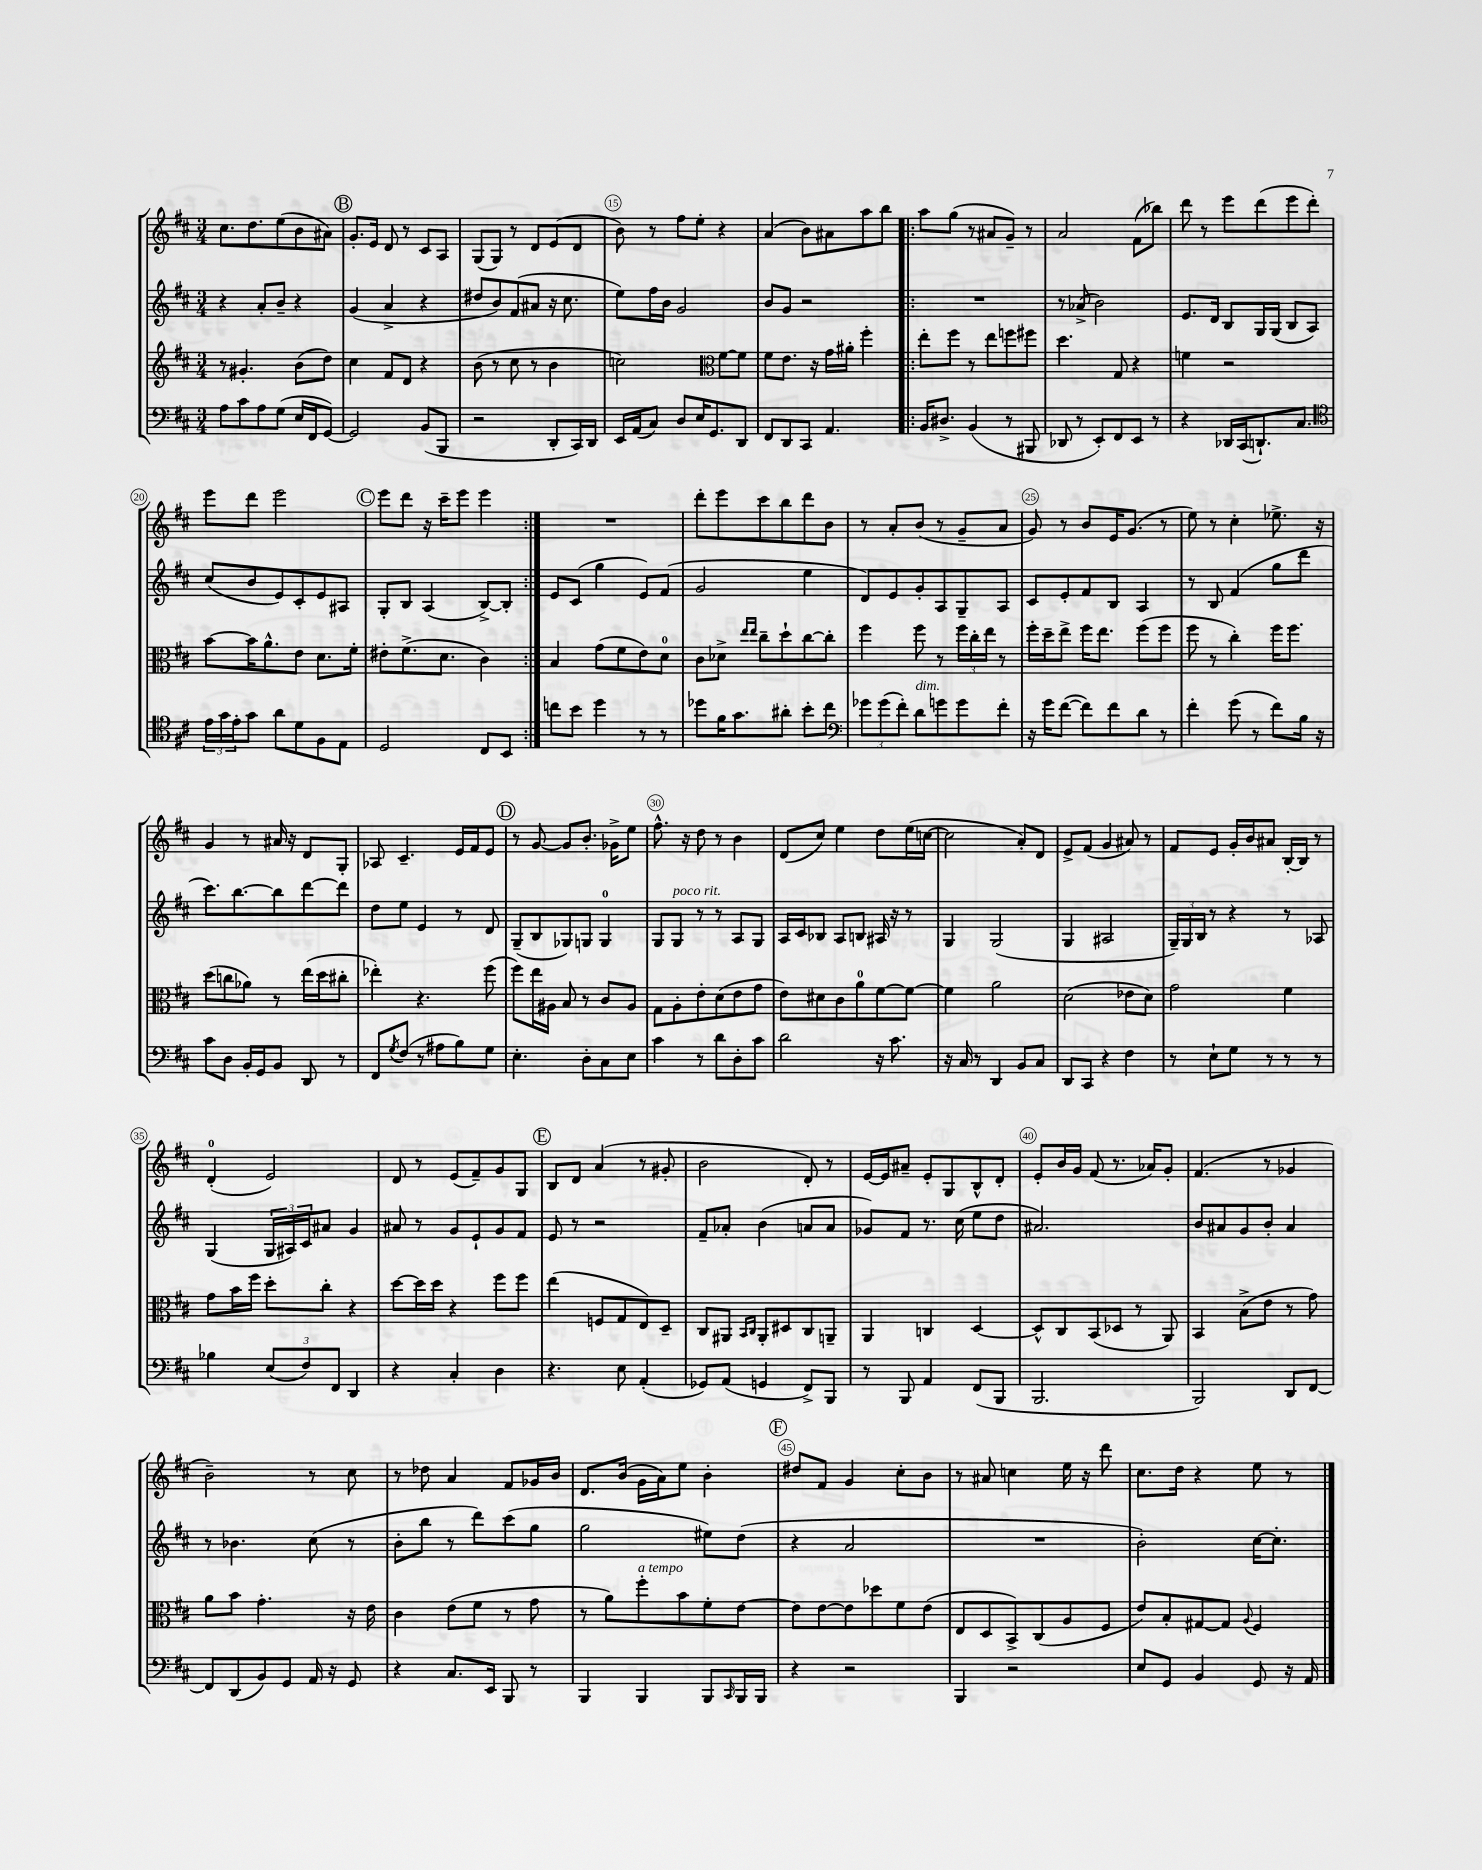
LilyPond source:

<<
\new StaffGroup <<
\new Staff = "s0" {
    \clef treble \key d \major \numericTimeSignature \time 3/4
    cis''8. d''8. e''8( b'8 ais'8) |
    \mark \markup { \circle "B" } g'8.-. e'16 d'8 r8 cis'8 a8 |
    g8( g8) r8 d'8 e'8( d'8 |
    b'8) r8 fis''8 e''8-. r4 |
    a'4( b'8) ais'8 a''8 b''8 |
    \repeat volta 2 { a''8 g''8( r8 ais'8 g'8--) r8 |
    a'2 fis'8( bes''8) |
    d'''8 r8 e'''8 d'''8( e'''8 d'''8-.) |
    e'''8 d'''8 e'''2 |
    \mark \markup { \circle "C" } e'''8 d'''8 r16 cis'''16-- e'''8 e'''4 | }
    R2. |
    d'''8-. e'''8 cis'''8 b''8 d'''8 b'8 |
    r8 a'8-. b'8( r8 g'8-- a'8 |
    g'8) r8 b'8 e'16 g'8.( r8 |
    e''8) r8 cis''4-. ees''8.-> r16 |
    g'4 r8 ais'16 r16 d'8 g8-. |
    aes8 cis'4.-- e'16 fis'16 e'8 |
    \mark \markup { \circle "D" } r8 g'8~ g'8 b'8.-. ges'16-> e''8 |
    fis''8.-^ r16 d''8 r8 b'4 |
    d'8( cis''8) e''4 d''8 e''16( c''16~ |
    c''2 a'8-.) d'8 |
    e'8-> fis'8( g'4 ais'8) r8 |
    fis'8 e'8 g'16-. b'16 ais'8 b16~-. b16 r8 |
    d'4-0-.( e'2) |
    d'8 r8 e'8( fis'8--) g'8 g8 |
    \mark \markup { \circle "E" } b8 d'8 a'4( r8 gis'8-. |
    b'2 d'8-.) r8 |
    e'16~ e'16 ais'8-- e'8-. g8 b8-^ d'8-. |
    e'8-. b'16 g'16 fis'8( r8. aes'16) g'8-. |
    fis'4.( r8 ges'4 |
    b'2--) r8 cis''8 |
    r8 des''8 a'4 fis'8 ges'16 b'16 |
    d'8. b'16( g'16 a'16) e''8 b'4-. |
    \mark \markup { \circle "F" } dis''8 fis'8 g'4 cis''8-. b'8 |
    r8 ais'8 c''4 e''16 r16 d'''8 |
    cis''8. d''16 r4 e''8 r8 \bar "|." |
}
\new Staff = "s1" {
    \clef treble \key d \major \numericTimeSignature \time 3/4
    r4 a'8-. b'8-- r4 |
    \mark \markup { \circle "B" } g'4( a'4-> r4 |
    dis''8 b'8) fis'8( ais'8 r16 cis''8. |
    e''8) fis''16 b'16 g'2 |
    b'8 g'8 r2 |
    \repeat volta 2 { R2. |
    r8 aes'8->( b'2) |
    e'8. d'16 b8 g16 g16( b8 a8) |
    cis''8( b'8 e'8) cis'8-. e'8 ais8 |
    \mark \markup { \circle "C" } g8-. b8 a4( b8~->) b8-. | }
    e'8 cis'8( g''4 e'8) fis'8( |
    g'2 e''4 |
    d'8) e'8 g'8-. a8 g8-- a8 |
    cis'8 e'8-. fis'8 b8 a4 |
    r8 b8 fis'4( g''8 d'''8 |
    cis'''8.) b''8.~ b''8 d'''8~ d'''8 |
    d''8 e''8 e'4 r8 d'8 |
    \mark \markup { \circle "D" } g8--( b8 ges8) g8 g4-0 |
    g8 g8^\markup { \italic "poco rit." } r8 r8 a8 g8 |
    a16 cis'16 bes8 a8 b8 ais16 r16 r8 |
    g4 g2( |
    g4 ais2 |
    \tuplet 3/2 { g16--) g16 b16 } r8 r4 r8 aes8 |
    g4( \tuplet 3/2 { g16 ais16) cis'16 } ais'8 g'4 |
    ais'8 r8 g'8 e'8-! g'8 fis'8 |
    \mark \markup { \circle "E" } e'8 r8 r2 |
    fis'8-- aes'8-. b'4( a'8 a'8 |
    ges'8) fis'8 r8. cis''16( e''8 d''8 |
    ais'2.) |
    b'8 ais'8 g'8 b'8-. ais'4 |
    r8 bes'4. cis''8( r8 |
    b'8-. b''8 r8 d'''8) cis'''8( g''8 |
    g''2 eis''8) d''8( |
    \mark \markup { \circle "F" } r4 a'2 |
    R2. |
    b'2-.) cis''16~ cis''8.-. \bar "|." |
}
\new Staff = "s2" {
    \clef treble \key d \major \numericTimeSignature \time 3/4
    r8 gis'4.-. b'8( d''8) |
    \mark \markup { \circle "B" } cis''4 fis'8 d'8 r4 |
    b'8( r8 cis''8 r8 b'4 |
    c''2) \clef alto fis'8~ fis'8 |
    fis'8 e'8. r16 g'16 ais'16-. fis''4-. |
    \repeat volta 2 { e''8-. fis''8 r8 e''8 f''8 fis''8 |
    d''4. g8 r4 |
    f'4 r2 |
    b'8~ b'16 a'8.-^ e'8 d'8. fis'16-. |
    \mark \markup { \circle "C" } eis'8-. fis'8.->( d'8. cis'4) | }
    b4 g'8( fis'8 e'8) d'8-0 |
    cis'8 des'8-> \grace { e''16 e''16 } cis''8-- d''8-! cis''8~ cis''8-. |
    fis''4 fis''8 r8 \tuplet 3/2 { fis''16 cis''16-. e''16 } r8 |
    fis''16-. d''16-- e''8-> fis''16 e''8. fis''8( fis''8 |
    fis''8 r8 cis''4-.) fis''16 fis''8. |
    d''8( c''8 aes'8) r8 e''16( d''16 cis''8-. |
    ees''4-.) r4. fis''8( |
    \mark \markup { \circle "D" } fis''8) e''16 ais16 b8 r8 cis'8 ais8 |
    g8 a8-. e'8-. d'8( e'8 g'8 |
    e'8) dis'8 cis'8 a'8-0 fis'8~ fis'8~ |
    fis'4 a'2 |
    d'2( ees'8 d'8) |
    g'2 fis'4 |
    g'8 b'16 fis''16 d''8-. cis''8-. r4 |
    d''8~ d''16 d''16 r4 fis''8 fis''8 |
    \mark \markup { \circle "E" } e''4( f8 g8 e8) d8-- |
    cis8 ais,8 \grace { b,16 cis16 } ais,8-. dis8 cis8 a,8-- |
    a,4 c4 d4~ |
    d8-^ cis8 b,8( des8 r8 a,8) |
    b,4 b8->( e'8 r8 g'8) |
    a'8 b'8 g'4.-. r16 e'16 |
    cis'4 e'8( fis'8 r8 g'8 |
    r8 a'8) fis''8-.^\markup { \italic "a tempo" } b'8 fis'8-. e'8~ |
    \mark \markup { \circle "F" } e'8 e'8~ e'8 des''8 fis'8 e'8( |
    e8 d8 b,8->) cis8( a8 fis8 |
    e'8) b8-. gis8~ gis8 \appoggiatura { a8 } fis4 \bar "|." |
}
\new Staff = "s3" {
    \clef bass \key d \major \numericTimeSignature \time 3/4
    a8 cis'8 a8 g8( e16 fis,16 g,8~) |
    \mark \markup { \circle "B" } g,2 b,8( b,,8 |
    r2 d,8-. cis,16) d,16 |
    e,16 a,16( cis8) d8 e16 g,8. d,8 |
    fis,8 d,8 cis,8 a,4. |
    \repeat volta 2 { b,16 dis8.-> b,4( r8 bis,,8 |
    des,8 r8 e,8-.) fis,8 e,8 r8 |
    r4 des,16 cis,16( d,8.-!) cis8. |
    \clef tenor \tuplet 3/2 { e'16 g'16 e'16-. } g'8 a'8 d'8 fis8 e8 |
    \mark \markup { \circle "C" } d2 cis8 b,8 | }
    c''8 b'8 d''4 r8 r8 |
    des''8 fis'16 g'8. ais'8-. b'8-. cis''8 |
    \clef bass \tuplet 3/2 { ges'8 ges'8( fis'8-.) } d'8^\markup { \italic "dim." } g'8 g'8 fis'8-. |
    r16 g'16 fis'8~( fis'8) fis'8 d'8 r8 |
    fis'4-. g'8( r8 fis'8) b16 r16 |
    cis'8 d8 b,16-. g,16 b,8 d,8 r8 |
    fis,8 \acciaccatura { g8 } fis8( r8 ais8 b8) g8 |
    \mark \markup { \circle "D" } e4.-. d8-. cis8 e8 |
    cis'4 r8 d'8 d8-. cis'8 |
    d'2 r16 cis'8. |
    r16 cis16 r8 d,4 b,8 cis8 |
    d,8 cis,8 r4 fis4 |
    r8 e8-! g8 r8 r8 r8 |
    bes4 \tuplet 3/2 { e8( fis8) fis,8 } d,4 |
    r4 cis4-. d4 |
    \mark \markup { \circle "E" } r4. e8 a,4-.( |
    ges,8) a,8( g,4 fis,8->) b,,8 |
    r8 b,,8 a,4 fis,8( b,,8 |
    b,,2. |
    b,,2) d,8 fis,8~ |
    fis,8 d,8( b,8) g,8 a,16 r16 g,8 |
    r4 cis8. e,16 b,,8 r8 |
    b,,4 b,,4 b,,8 \grace { cis,16 } b,,16 b,,16 |
    \mark \markup { \circle "F" } r4 r2 |
    b,,4 r2 |
    e8 g,8 b,4 g,8 r16 a,16 \bar "|." |
}
>>
>>
\layout { \context { \Score currentBarNumber = #12 \override BarNumber.break-visibility = ##(#f #t #t) barNumberVisibility = #(every-nth-bar-number-visible 5) \override BarNumber.stencil = #(make-stencil-circler 0.1 0.3 ly:text-interface::print) } }
